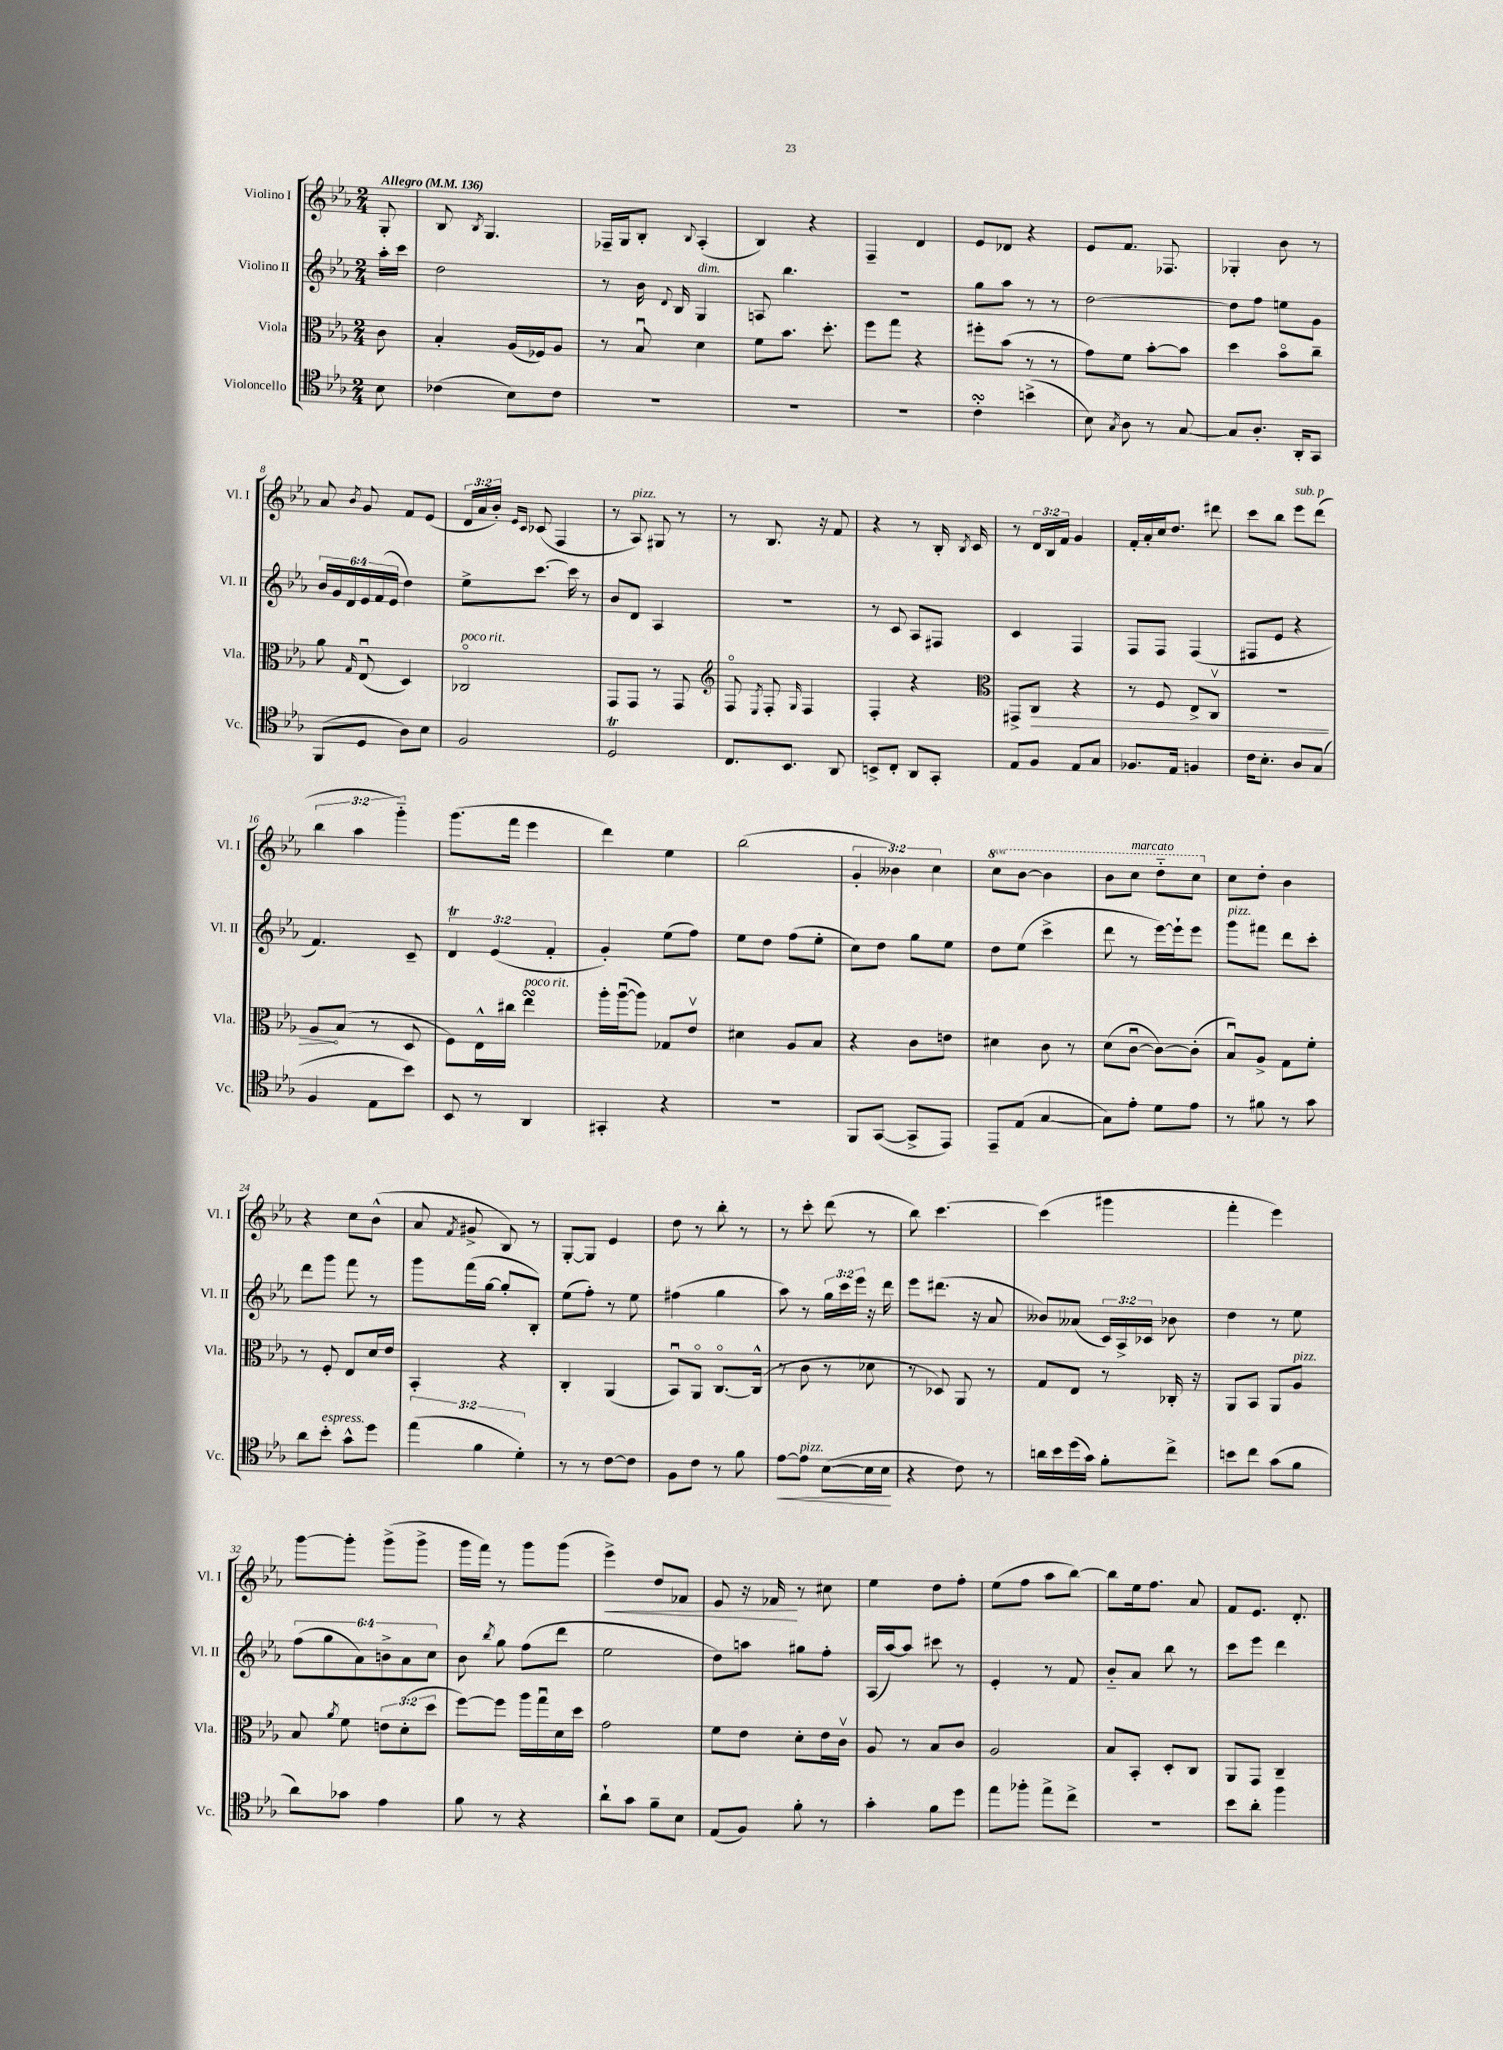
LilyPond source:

<<
\new StaffGroup <<
\new Staff = "s0" \with { instrumentName = "Violino I" shortInstrumentName = "Vl. I" } {
    \clef treble \key ees \major \numericTimeSignature \time 2/4 \override Staff.TupletNumber.text = #tuplet-number::calc-fraction-text \set Staff.ottavationMarkups = #ottavation-simple-ordinals \partial 8 \tempo "Allegro" 4 = 136
    \autoBeamOff g8-. |
    bes8 \acciaccatura { bes8 } g4. |
    fes16[-- g16 bes8]-. \appoggiatura { bes8 } aes4-.( |
    bes4) r4 |
    f4-- d'4 |
    ees'8[ des'8] r4 |
    ees'8[ f'8.] fes8. |
    ges4-. bes'8 r8 |
    aes'8 \acciaccatura { bes'8 } g'8 f'8[ ees'8]( |
    \tuplet 3/2 { d'16[ aes'16 bes'16]-.) } \grace { ees'16[ c'16] } ces'8( f4 |
    r8 aes8^\markup { \italic "pizz." }) gis8 r8 |
    r8 bes8. r16 f'8 |
    r4 r8 bes16-. \acciaccatura { bes8 } c'16 |
    r8 \tuplet 3/2 { d'16[ bes16 f'16] } g'4 |
    f'16[-. aes'16-. c''16 d''8.] dis'''8 |
    c'''8[ bes''8] ees'''8[^\markup { \italic "sub. p" } d'''8]( |
    \tuplet 3/2 { bes''4 aes''4 g'''4-_) } |
    g'''8.[( f'''16] ees'''4 |
    d'''4) ees''4 |
    bes''2( |
    \tuplet 3/2 { g'4-. beses'4) c''4 } |
    \ottava #1 c'''8[ bes''8]~ bes''4 |
    bes''8[ c'''8]^\markup { \italic "marcato" } d'''8[-_ c'''8] \ottava #0 |
    c''8[ d''8]-. bes'4 |
    r4 c''8[ bes'8]-^( |
    aes'8 \acciaccatura { f'8 } gis'8-> bes8) r8 |
    g8[~-. g8] ees'4 |
    d''8 r8 bes''8-. r8 |
    r8 c'''8-. d'''8( r8 |
    bes''8) c'''4.~ |
    c'''4( gis'''4 |
    f'''4-. ees'''4) |
    g'''8[~ g'''8]-. g'''8[->( g'''8]-> |
    g'''16[ f'''16]) r8 g'''8[ g'''8]( |
    ees'''4->\<) d''8[ fes'8] |
    ees'8 r16 fes'16\! r8 cis''8 |
    ees''4 d''8[ f''8]-. |
    ees''8[( f''8] aes''8[ bes''8]~) |
    bes''8[ ees''16 f''8.] aes'8 |
    f'8[ ees'8.] d'8.-. \bar "|." |
}
\new Staff = "s1" \with { instrumentName = "Violino II" shortInstrumentName = "Vl. II" } {
    \clef treble \key ees \major \numericTimeSignature \time 2/4 \override Staff.TupletNumber.text = #tuplet-number::calc-fraction-text \partial 8
    \autoBeamOff aes''16[-. c'''16] |
    d''2 |
    r8 bes'16 \appoggiatura { d'8 } bes16 g4^\markup { \italic "dim." } |
    a8 bes''4. |
    R2 |
    g''8[ aes''8] r8 r8 |
    d''2~ |
    d''8[ f''8] e''8[ g'8] |
    \tuplet 6/4 { bes'16[ g'16 d'16 ees'16 f'16( ees'16] } d''4) |
    ees''8[-> c'''8.]~ c'''16 r8 |
    bes'8[ d'8] aes4 |
    R2 |
    r8 c'8 aes8[ fis8] |
    c'4 f4 |
    f8[ f8] f4( |
    fis8[ ees'8] r4 |
    f'4.) c'8-- |
    \tuplet 3/2 { d'4\trill ees'4( f'4-. } |
    g'4-.) ees''8[( f''8]) |
    ees''8[ d''8] f''8[( ees''8]-. |
    c''8[) d''8] g''8[ ees''8] |
    d''8[ ees''8]( c'''4-> |
    d'''8 r8 ees'''16[~) ees'''16-! ees'''8] |
    g'''8[^\markup { \italic "pizz." } fis'''8] d'''8[ c'''8]-. |
    d'''8[ g'''8] f'''8 r8 |
    g'''8[ f'''16( g''16]~ g''8[-. bes8]-.) |
    ees''8[( f''8]-.) r8 ees''8 |
    fis''4( g''4 |
    aes''8) r8 \tuplet 3/2 { g''16[ c'''16 ees'''16] } r16 d'''16 |
    ees'''8[ dis'''8.]( r16 aes'8 |
    beses'8[) aeses'8]( \tuplet 3/2 { c'16[) aes16-> ces'16] } bes'8 |
    d''4 r8 ees''8 |
    \tuplet 6/4 { f''8[( g''8 aes'8) b'8-> aes'8 c''8] } |
    bes'8 \acciaccatura { bes''8 } g''8 f''8[( d'''8] |
    ees''2 |
    d''8[) a''8] gis''8[ f''8]-. |
    aes16[( aes''16~) aes''8] cis'''8 r8 |
    ees'4-. r8 f'8 |
    bes'8[-_ aes'8] bes''8 r8 |
    c'''8[ ees'''8] d'''4 \bar "|." |
}
\new Staff = "s2" \with { instrumentName = "Viola" shortInstrumentName = "Vla." } {
    \clef alto \key ees \major \numericTimeSignature \time 2/4 \override Staff.TupletNumber.text = #tuplet-number::calc-fraction-text \partial 8
    \autoBeamOff c'8 |
    bes4-. aes16[( fes16) aes8] |
    r8 bes8\downbow d'4 |
    f'8[ bes'8.] d''8.-. |
    f''8[ g''8] r4 |
    fis''8[-. bes'8]( r8 r8 |
    g'8[) f'8] bes'8[~-. bes'8] |
    d''4 bes'8[\flageolet c''8]-- |
    aes'8 \grace { g16 } ees8\downbow( d4) |
    ces2\flageolet^\markup { \italic "poco rit." } |
    g,8[ g,8] r8 g,8 |
    \clef treble f8\flageolet \acciaccatura { ees8 } f8-. \grace { g16 } f4 |
    f4-. r4 |
    \clef alto gis,8[-> \once \override Hairpin.circled-tip = ##t c8]\> r4 |
    r8 f8 ees8[-> c8]\upbow |
    r2 |
    aes8[\! bes8]( r8 d8 |
    f8[) ees16-^ cis''16] ees''4\turn^\markup { \italic "poco rit." } |
    aes''16[-. aes''16~\downbow( aes''8]) ges8[ ees'8]\upbow |
    dis'4 aes8[ bes8] |
    r4 c'8[ e'8] |
    dis'4 c'8 r8 |
    d'8[( c'8]~\downbow c'8[~) c'8]-.( |
    bes8[\downbow) aes8]-> g8[ f'8]-. |
    r8 f8-. ees8[ d'16 ees'16] |
    bes,4-. r4 |
    c4-. aes,4( |
    bes,8[\downbow) aes,8]\flageolet c8.[~\flageolet c16]-^( |
    r8 c'8 r8 des'8 |
    r8 des8) aes,8 r8 |
    g8[ ees8] r8 ces16-. r16 |
    aes,8[ bes,8] aes,8[ aes8]^\markup { \italic "pizz." } |
    bes8 \acciaccatura { aes'8 } f'8 \tuplet 3/2 { e'8[ d'8-.( d''8] } |
    f''8[~) f''8] aes''16[ g''16\downbow d'16 d''16] |
    g'2 |
    f'8[ ees'8] d'8[-. ees'16 c'16]\upbow |
    aes8 r8 bes8[ c'8] |
    aes2 |
    bes8[ bes,8]-. d8[-. c8] |
    aes,8[ g,8] c4-- \bar "|." |
}
\new Staff = "s3" \with { instrumentName = "Violoncello" shortInstrumentName = "Vc." } {
    \clef tenor \key ees \major \numericTimeSignature \time 2/4 \override Staff.TupletNumber.text = #tuplet-number::calc-fraction-text \partial 8
    \autoBeamOff bes8 |
    ces'4( bes8[) ces'8] |
    R2 |
    R2 |
    R2 |
    c'4-.\turn b'4->( |
    bes8) \acciaccatura { g8 } aes8 r8 g8~ |
    g8[ aes8.]-. aes,16[-. g,8] |
    f,8[( d8] aes8[) bes8] |
    f2 |
    d2\trill |
    c8.[ bes,8.] aes,8 |
    b,8[-> c8]-. aes,8[ g,8]-. |
    ees8[ f8] ees8[ g8] |
    fes8.[ ees16] f4 |
    c'16[ bes8.]-. aes8[ g8]( |
    f4 ees8[ bes'8]) |
    bes,8 r8 aes,4 |
    gis,4-. r4 |
    r2 |
    f,8[ g,8]~( g,8[-> ees,8]) |
    ees,8[-- ees8]( g4~ |
    g8[) ees'8]-. d'8[ ees'8] |
    r8 fis'8 r8 g'8 |
    aes'8[ bes'8]-.^\markup { \italic "espress." } g'8[-^ d''8] |
    \tuplet 3/2 { ees''4( f'4 d'4-.) } |
    r8 r8 c'8[~ c'8] |
    f8[ c'8] r8 f'8 |
    ees'8[~\< ees'8]^\markup { \italic "pizz." } bes8[~( bes16 bes16]\! |
    r4 c'8) r8 |
    a'16[ bes'16 d''16( g'16]) f'8[-. c''8]-> |
    b'8[ c''8] g'8[( f'8] |
    aes'8[) ges'8] ees'4 |
    f'8 r8 r4 |
    aes'8[-! g'8] f'8[-- bes8] |
    ees8[( f8]) f'8-. r8 |
    g'4-. f'8[ d''8] |
    ees''8[ fes''8]-. ees''8[-> c''8]-> |
    R2 |
    bes'8[ aes'8]-. f''4 \bar "|." |
}
>>
>>
